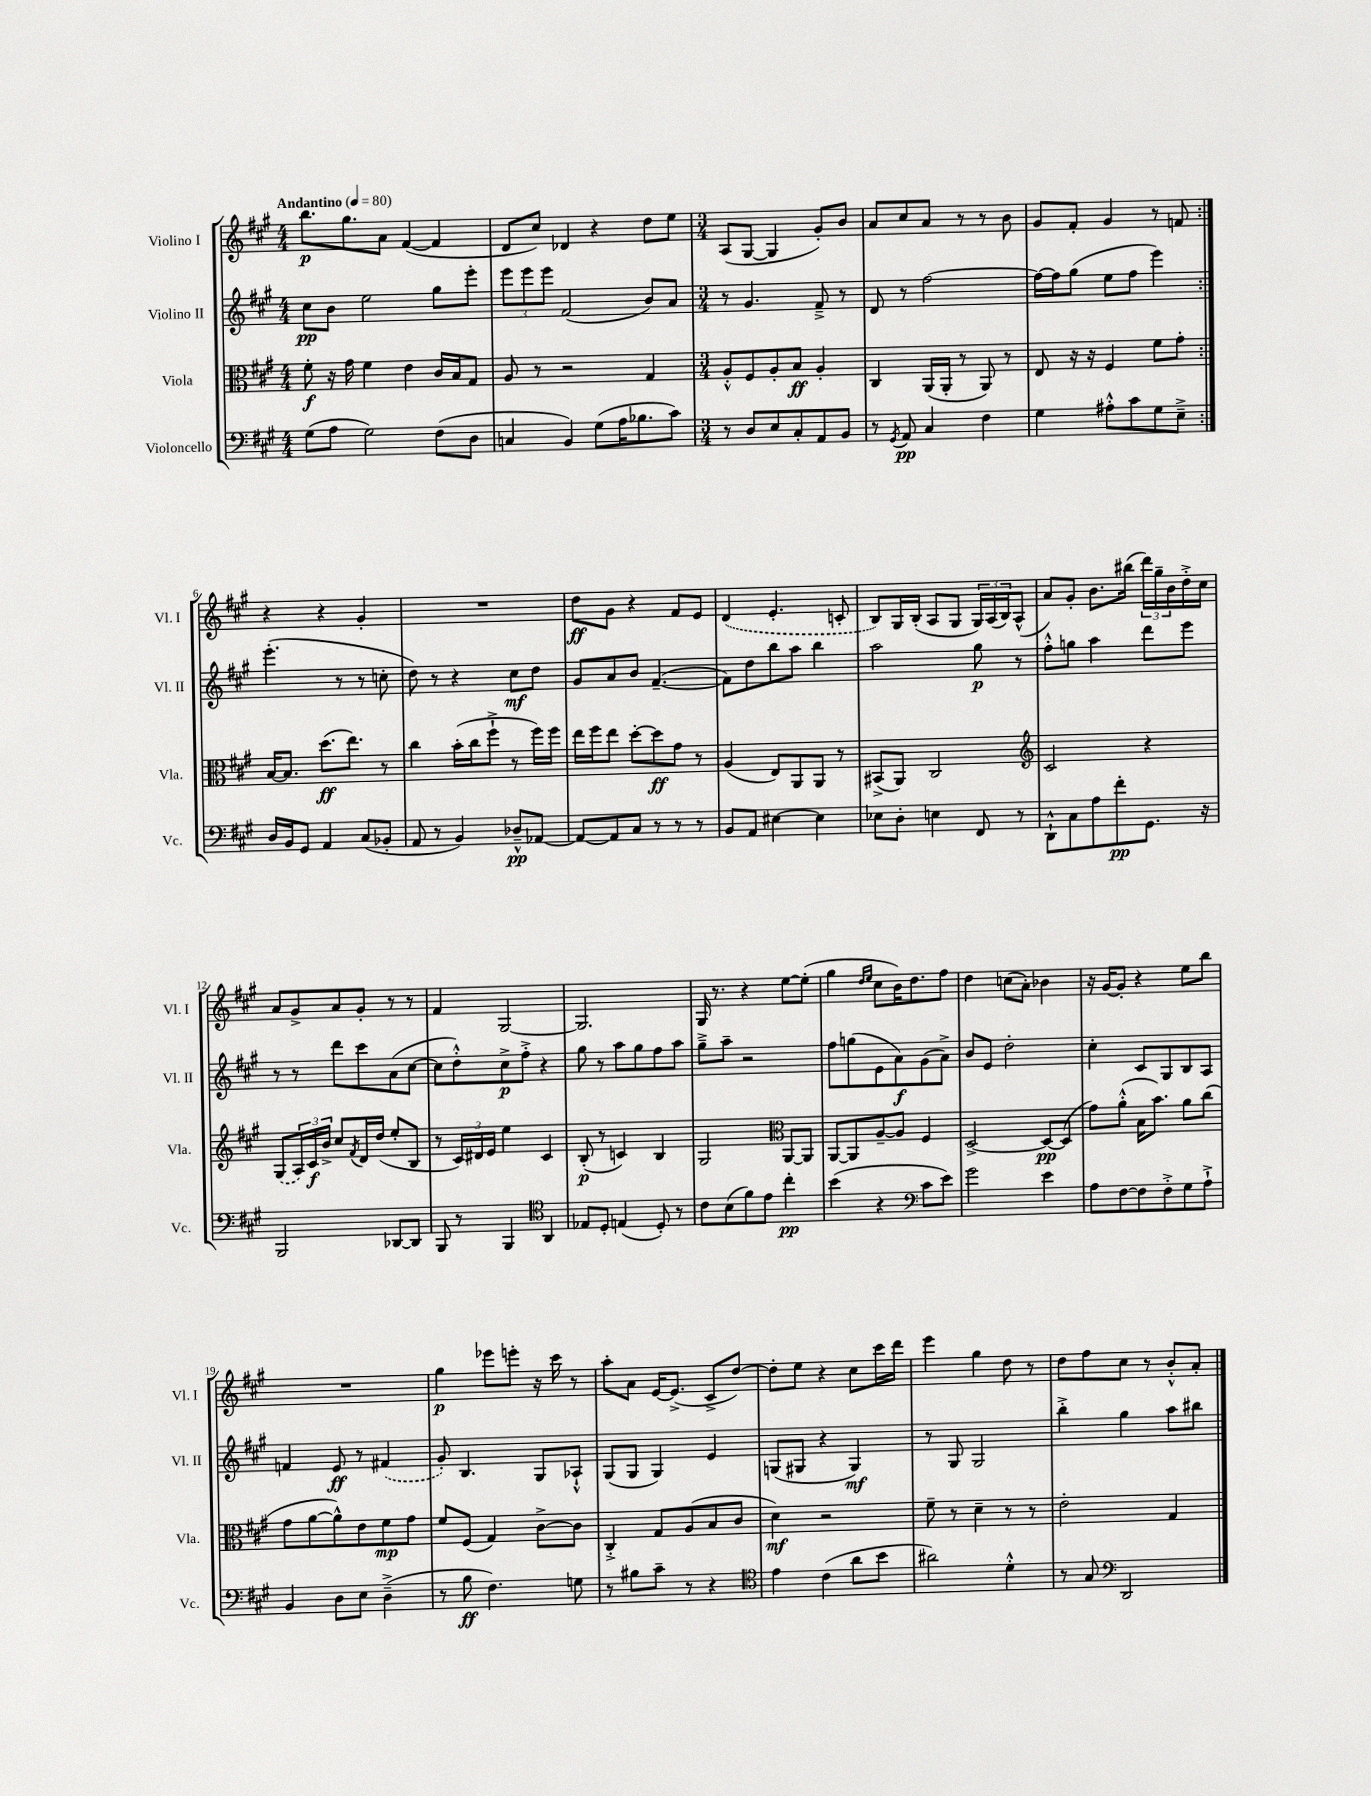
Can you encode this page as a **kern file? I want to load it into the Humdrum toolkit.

**kern	**dynam	**kern	**dynam	**kern	**dynam	**kern	**dynam
*part4	*part4	*part3	*part3	*part2	*part2	*part1	*part1
*staff4	*staff4	*staff3	*staff3	*staff2	*staff2	*staff1	*staff1
*I"Violoncello	*	*I"Viola	*	*I"Violino II	*	*I"Violino I	*
*I'Vc.	*	*I'Vla.	*	*I'Vl. II	*	*I'Vl. I	*
*clefF4	*	*clefC3	*	*clefG2	*	*clefG2	*
*k[f#c#g#]	*	*k[f#c#g#]	*	*k[f#c#g#]	*	*k[f#c#g#]	*
*M4/4	*	*M4/4	*	*M4/4	*	*M4/4	*
*MM80	*	*MM80	*	*MM80	*	*MM80	*
=1	=1	=1	=1	=1	=1	=1	=1
!	!	!	!	!	!	!LO:TX:a:B:t=Andantino	!
(8G#\L	.	8f#'\	f	8cc#\L	pp	8.bb\L	p
8A\J	.	16r	.	8b\J	.	.	.
.	.	16g#\	.	.	.	8.gg#\	.
2G#\)	.	4f#\	.	2ee\	.	.	.
.	.	.	.	.	.	8a\J	.
.	.	4e\	.	.	.	([4f#/	.
(8F#\L	.	16c#/LL	.	8gg#\L	.	4f#/]	.
.	.	16B/J	.	.	.	.	.
8D\J	.	8G#/J	.	8eee'\J	.	.	.
=2	=2	=2	=2	=2	=2	=2	=2
4Cn/	.	8A/	.	12eee\L	.	8d/L	.
.	.	.	.	12eee\	.	.	.
.	.	8r	.	.	.	8cc#/J)	.
.	.	.	.	12eee\J	.	.	.
4BB/)	.	2r	.	(2f#/	.	4d-X/	.
(8G#\L	.	.	.	.	.	4r	.
16A\K	.	.	.	.	.	.	.
8.B-X\	.	.	.	.	.	.	.
.	.	4G#/	.	8b/L)	.	8dd\L	.
8c#\J)	.	.	.	8a/J	.	8ee\J	.
=3	=3	=3	=3	=3	=3	=3	=3
*M3/4	*	*M3/4	*	*M3/4	*	*M3/4	*
8r	.	8A'^^/L	.	8r	.	(8A/L	.
8D/L	.	8F#/	.	4.g#/	.	[8G#/J	.
8E/	.	8A'/	.	.	.	4G#/]	.
8C#'/	.	8B/J	ff	.	.	.	.
8AA/	.	4A'/	.	8f#~^/	.	8g#'/L)	.
8BB/J	.	.	.	8r	.	8b/J	.
=4	=4	=4	=4	=4	=4	=4	=4
8r	.	4C#/	.	8d/	.	8a/L	.
8qGG#/	.	.	.	.	.	.	.
8AA/	pp	.	.	8r	.	8cc#/	.
4C#/	.	(16AA/LL	.	[2ff#\	.	8a/J	.
.	.	16AA'/JJ	.	.	.	.	.
.	.	8r	.	.	.	8r	.
4F#\	.	8AA/)	.	.	.	8r	.
.	.	8r	.	.	.	8b\	.
=5	=5	=5	=5	=5	=5	=5	=5
4G#\	.	8E/	.	16ff#\LL_	.	8g#/L	.
.	.	.	.	16ff#\J]	.	.	.
.	.	16r	.	(8gg#\J	.	8f#'/J	.
.	.	16r	.	.	.	.	.
8A#X'^^\L	.	4F#/	.	8ee\L	.	4g#/	.
8c#\	.	.	.	8ff#\J	.	.	.
8G#\	.	8f#\L	.	4eee\)	.	8r	.
8E~^\J	.	8g#'\J	.	.	.	8fn/	.
!!LO:LB:g=z
=6:|!	=6:|!	=6:|!	=6:|!	=6:|!	=6:|!	=6:|!	=6:|!
16D/LL	.	[16B/KL	.	(4.eee'\	.	4r	.
16BB/J	.	8.B/J]	.	.	.	.	.
8GG#/J	.	.	.	.	.	.	.
4AA/	.	(8.dd\L	ff	.	.	4r	.
.	.	.	.	8r	.	.	.
.	.	8.ee\J)	.	.	.	.	.
(8C#/L	.	.	.	8r	.	4g#'/	.
8BB-X'/J	.	8r	.	8ccn'\	.	.	.
=7	=7	=7	=7	=7	=7	=7	=7
8AA/	.	4cc#\	.	8dd\)	.	2.r	.
8r	.	.	.	8r	.	.	.
4BB/)	.	(16b'\LL	.	4r	.	.	.
.	.	16cc#\J	.	.	.	.	.
.	.	8ff#`^\J	.	.	.	.	.
8D-X~^^/L	pp	8r	.	8cc#\L	mf	.	.
[8AA-X/J	.	16ff#\LL)	.	8dd\J	.	.	.
.	.	16ff#\JJ	.	.	.	.	.
=8	=8	=8	=8	=8	=8	=8	=8
8AA-/L_	.	16ee\LL	.	8g#/L	.	8dd\L	ff
.	.	16ff#\J	.	.	.	.	.
8AA-/]	.	8ee\J	.	8a/	.	8g#\J	.
8C#/J	.	[8dd'\L	.	8b/J	.	4r	.
8r	.	8dd\]	ff	([4.f#~/	.	.	.
8r	.	8g#\J	.	.	.	8f#/L	.
8r	.	8r	.	.	.	8e/J	.
=9	=9	=9	=9	=9	=9	=9	=9
8BB/L	.	(4A/	.	8f#\L])	.	(4d/	.
8AA/J	.	.	.	8dd\	.	.	.
[4E#X\	.	8E/L)	.	8bb\	.	4.e'/	.
.	.	8AA/	.	8aa\J	.	.	.
4E#\]	.	8AA/J	.	4bb\	.	.	.
.	.	8r	.	.	.	8cn'/	.
=10	=10	=10	=10	=10	=10	=10	=10
8E-X\L	.	(8BB#X^/L	.	2aa\	.	8B/L)	.
8D'\J	.	8AA/J)	.	.	.	16G#/L	.
.	.	.	.	.	.	(16B'/JJ	.
4En\	.	2C#/	.	.	.	8A/L	.
.	.	.	.	.	.	8G#/J	.
8FF#/	.	.	.	8gg#\	p	24G#/LL)	.
.	.	.	.	.	.	(24A/	.
.	.	.	.	.	.	24B/J)	.
8r	.	.	.	8r	.	(8A^^/J	.
=11	=11	=11	=11	=11	=11	=11	=11
*	*	*clefG2	*	*	*	*	*
8DD`^^\L	.	2c#/	.	8ff#'^^\L	.	8a/L)	.
8C#\	.	.	.	8ggn\J	.	8g#'/J	.
8A\	.	.	.	4aa\	.	8.b\L	.
8f#'\	pp	.	.	.	.	.	.
.	.	.	.	.	.	(16bb#X\Jk	.
8.GG#\J	.	4r	.	8ddd\L	.	24ddd\LL)	.
.	.	.	.	.	.	24gg#~\	.
.	.	.	.	.	.	24b\	.
.	.	.	.	8eee\J	.	16dd'^\	.
16r	.	.	.	.	.	16cc#\JJ	.
!!LO:LB:g=z
=12	=12	=12	=12	=12	=12	=12	=12
2BBB/	.	(8G#/L	.	8r	.	8a/L	.
.	.	24A/L)	.	8r	.	8g#^/	.
.	.	24c#/	f	.	.	.	.
.	.	24b^/JJ	.	.	.	.	.
.	.	8cc#/L	.	8ddd\L	.	8a/	.
.	.	8qf#/	.	.	.	.	.
.	.	16d/L	.	8ccc#\	.	8g#'/J	.
.	.	(16dd/JJ	.	.	.	.	.
[8DD-X/L	.	8ee'/L	.	(8a\	.	8r	.
8DD-/J]	.	8B/J	.	[8cc#\J	.	8r	.
=13	=13	=13	=13	=13	=13	=13	=13
8BBB/	.	8r	.	8cc#\L]	.	4f#/	.
8r	.	24c#/LL)	.	8dd'^^\)	.	.	.
.	.	24d#X/	.	.	.	.	.
.	.	24e/JJ	.	.	.	.	.
4BBB/	.	4ee\	.	8cc#^\	p	[2G#/	.
.	.	.	.	8ff#'^\J	.	.	.
*clefC4	*	*	*	*	*	*	*
4AA/	.	4c#/	.	4r	.	.	.
=14	=14	=14	=14	=14	=14	=14	=14
8E-X/L	.	(8B'/	p	8gg#\	.	2.G#/]	.
8D'/J	.	8r	.	8r	.	.	.
(4En/	.	4cn/)	.	8aa\L	.	.	.
.	.	.	.	8gg#\	.	.	.
8D'/)	.	4B/	.	8ff#\	.	.	.
8r	.	.	.	8aa\J	.	.	.
=15	=15	=15	=15	=15	=15	=15	=15
8c#\L	.	2G#/	.	8gg#~^\L	.	16G#/	.
.	.	.	.	.	.	8.r	.
(8B\	.	.	.	8aa~\J	.	.	.
8f#\)	.	.	.	2r	.	4r	.
8e\J	.	.	.	.	.	.	.
*	*	*clefC3	*	*	*	*	*
4cc#'\	pp	[8AA/L	.	.	.	[8ee\L	.
.	.	8AA/J]	.	.	.	(8ee'\J]	.
=16	=16	=16	=16	=16	=16	=16	=16
(4b\	.	[8AA/L	.	8ff#\L	.	4gg#\	.
.	.	8AA/]	.	(8ggn\	.	.	.
.	.	.	.	.	.	16qqdd/LL	.
.	.	.	.	.	.	16qqee/JJ	.
4r	.	[8A~/	.	8e\	.	8cc#\L	.
.	.	8A/J]	.	8a\)	f	16b\K)	.
.	.	.	.	.	.	8.dd\	.
*clefF4	*	*	*	*	*	*	*
8c#\L	.	4F#/	.	(8g#\	.	.	.
8e\J)	.	.	.	8a^\J)	.	8ff#\J	.
=17	=17	=17	=17	=17	=17	=17	=17
2g#\	.	[2D^/	.	8b/L	.	4dd\	.
.	.	.	.	8e/J	.	.	.
.	.	.	.	2dd'\	.	(8ccn\L	.
.	.	.	.	.	.	8a'\J)	.
4e\	.	8D/L_	pp	.	.	4b-X\	.
.	.	(8D/J]	.	.	.	.	.
=18	=18	=18	=18	=18	=18	=18	=18
8A\L	.	8g#\L)	.	4cc#'\	.	16r	.
.	.	.	.	.	.	[16g#/KL	.
[8F#\	.	(8a'^^\J	.	.	.	8g#'/J]	.
8F#\]	.	16B\KL	.	8c#/L	.	4r	.
.	.	8.b\J)	.	.	.	.	.
8F#'^\	.	.	.	8G#/	.	.	.
8G#\	.	8a\L	.	8B/	.	8ee\L	.
8A`^\J	.	(8cc#\J	.	8A/J	.	8bb\J	.
!!LO:LB:g=z
=19	=19	=19	=19	=19	=19	=19	=19
4BB/	.	8g#\L	.	4fn/	.	2.r	.
.	.	[8a\	.	.	.	.	.
8D\L	.	8a^^\])	.	8e/	ff	.	.
8E\J	.	8e\	.	8r	.	.	.
(4D~^\	.	8f#\	mp	(4f#X/	.	.	.
.	.	8g#\J	.	.	.	.	.
=20	=20	=20	=20	=20	=20	=20	=20
8r	.	8f#/L	.	8g#'/)	.	4gg#\	p
8B\	ff	(8F#/J	.	4.B/	.	.	.
4.F#\)	.	4G#/)	.	.	.	8eee-X\L	.
.	.	.	.	.	.	8eeen'\J	.
.	.	[8c#^\L	.	8G#/L	.	16r	.
.	.	.	.	.	.	16ccc#\	.
8Gn\	.	8c#\J]	.	8A-X`^^/J	.	8r	.
=21	=21	=21	=21	=21	=21	=21	=21
8r	.	4C#'^/	.	(8G#/L	.	8aa'\L	.
8B#X\L	.	.	.	8G#/J	.	8a\J	.
8c#~\J	.	8G#/L	.	4G#/)	.	[16e/KL	.
.	.	.	.	.	.	(8.e^/J]	.
8r	.	(8A/	.	.	.	.	.
4r	.	8B/	.	4e/	.	8c#^/L	.
.	.	8c#/J	.	.	.	[8dd/J)	.
=22	=22	=22	=22	=22	=22	=22	=22
*clefC4	*	*	*	*	*	*	*
4e\	.	4d\)	mf	(8Gn/L	.	8dd'\L]	.
.	.	.	.	8G#X/J	.	8ee\J	.
(4c#\	.	2r	.	4r	.	4r	.
8a\L	.	.	.	4G#/)	mf	8cc#\L	.
8b\J	.	.	.	.	.	16ccc#\L	.
.	.	.	.	.	.	16ddd\JJ	.
=23	=23	=23	=23	=23	=23	=23	=23
2a#X\)	.	8f#~\	.	8r	.	4eee\	.
.	.	8r	.	8G#/	.	.	.
.	.	4d~\	.	2G#/	.	4gg#\	.
4d'^^\	.	8r	.	.	.	8dd\	.
.	.	8r	.	.	.	8r	.
=24	=24	=24	=24	=24	=24	=24	=24
8r	.	2e'\	.	4bb'^\	.	8dd\L	.
8G#/	.	.	.	.	.	8ff#\	.
*clefF4	*	*	*	*	*	*	*
2DD/	.	.	.	4gg#\	.	8cc#\J	.
.	.	.	.	.	.	8r	.
.	.	4G#/	.	8aa\L	.	8b'^^/L	.
.	.	.	.	8bb#X\J	.	8a'/J	.
==	==	==	==	==	==	==	==
*-	*-	*-	*-	*-	*-	*-	*-
